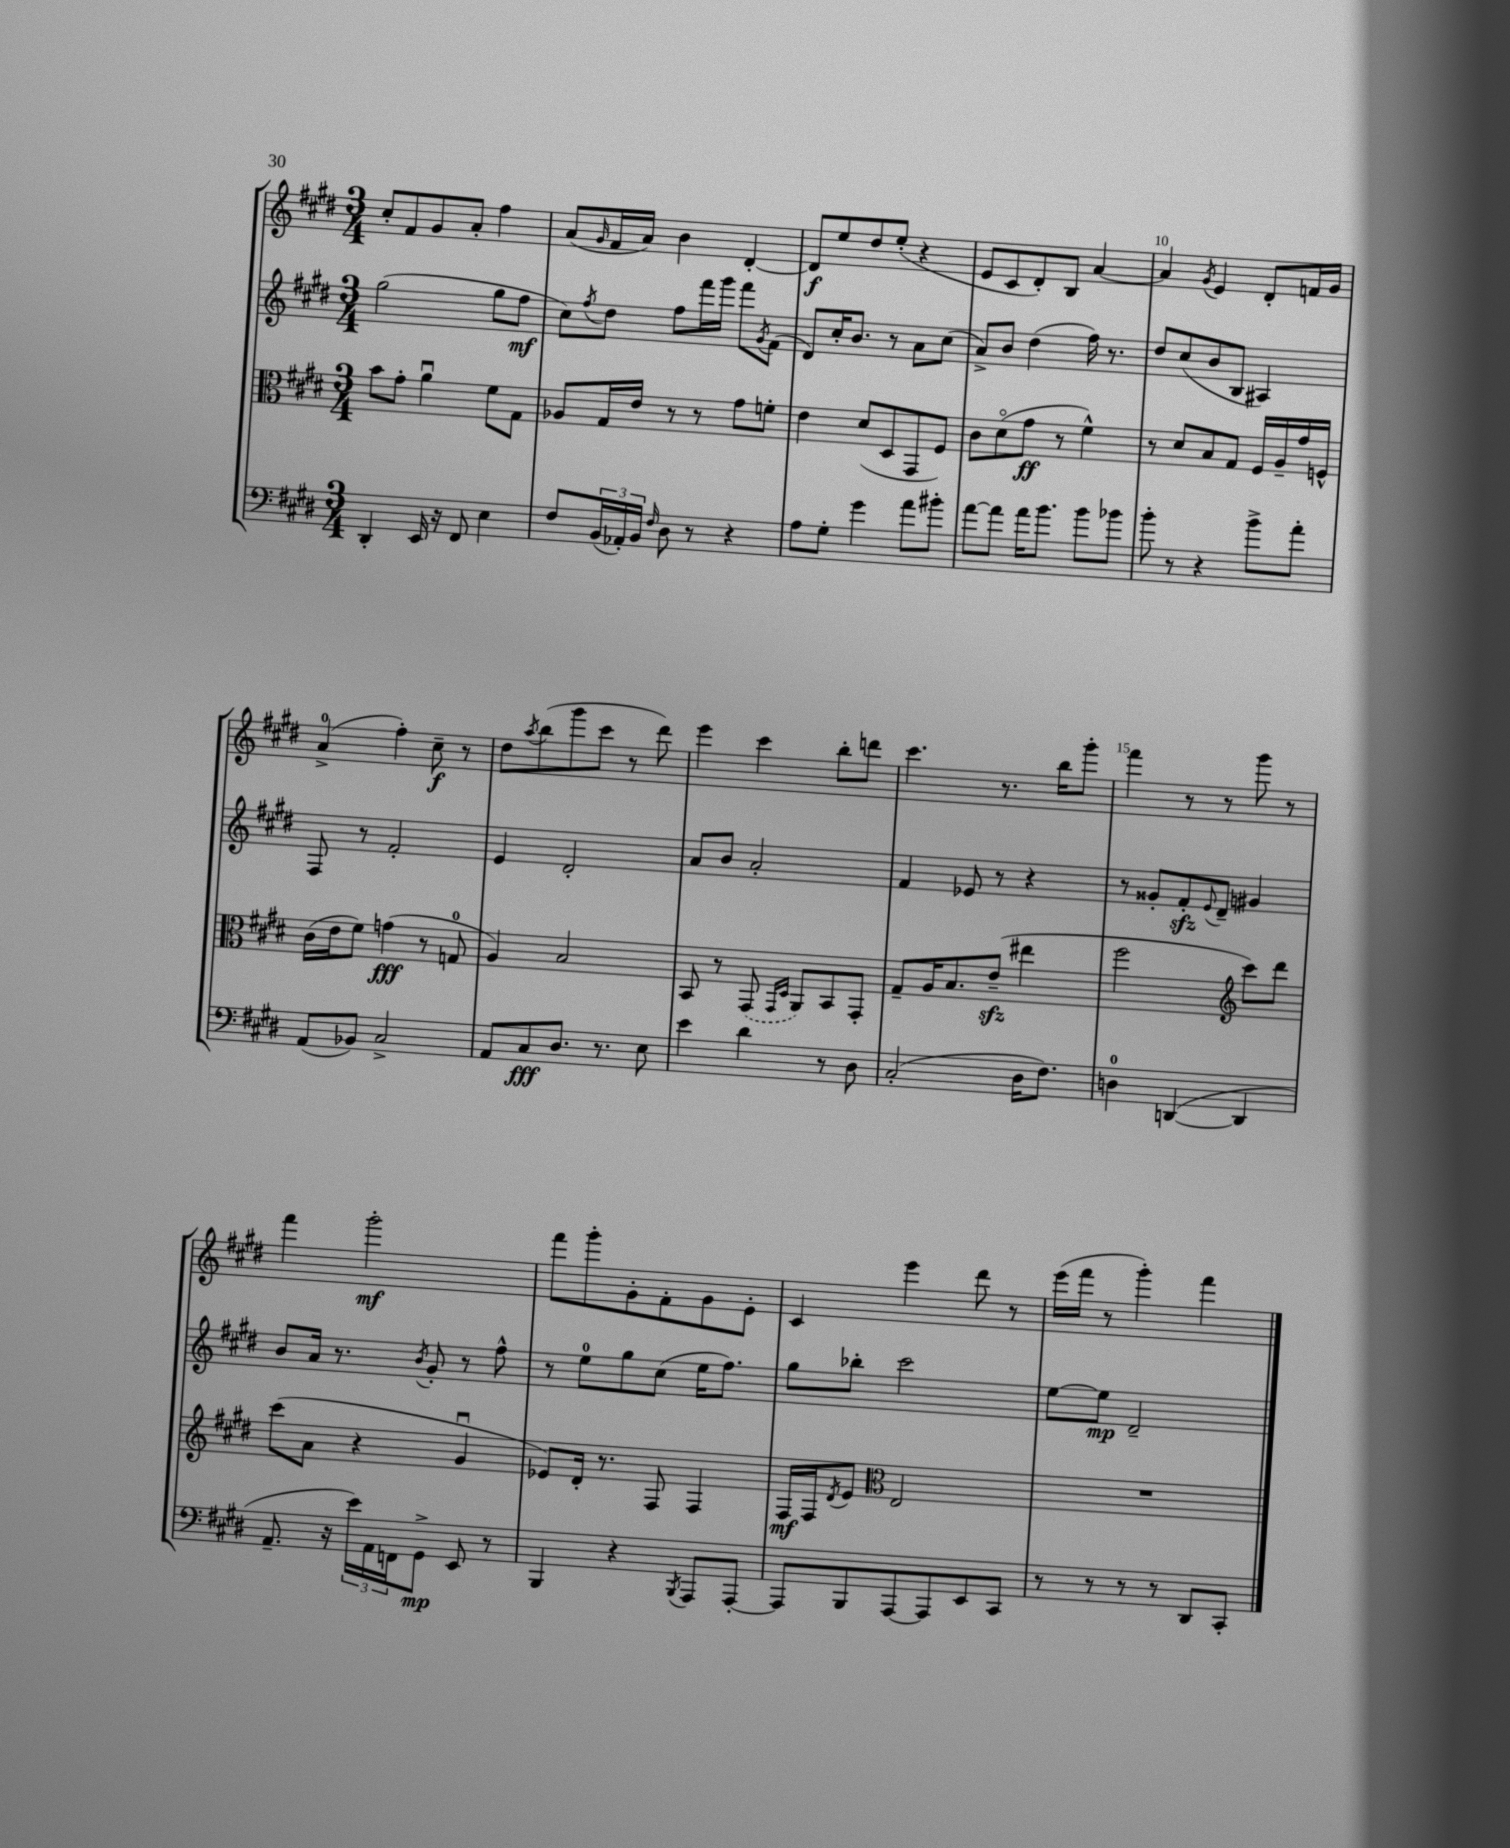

**kern	**dynam	**kern	**dynam	**kern	**dynam	**kern	**dynam
*part4	*part4	*part3	*part3	*part2	*part2	*part1	*part1
*staff4	*staff4	*staff3	*staff3	*staff2	*staff2	*staff1	*staff1
*clefF4	*	*clefC3	*	*clefG2	*	*clefG2	*
*k[f#c#g#d#]	*	*k[f#c#g#d#]	*	*k[f#c#g#d#]	*	*k[f#c#g#d#]	*
*M3/4	*	*M3/4	*	*M3/4	*	*M3/4	*
=6	=6	=6	=6	=6	=6	=6	=6
4DD#'/	.	8b\L	.	(2gg#\	.	8cc#'/L	.
.	.	8g#'\J	.	.	.	8f#/	.
16EE/	.	4au\	.	.	.	8g#/	.
16r	.	.	.	.	.	.	.
8FF#/	.	.	.	.	.	8a'/J	.
4E\	.	8f#\L	.	8gg#\L	.	4ff#\	.
.	.	8G#\J	.	8ff#\J	mf	.	.
=7	=7	=7	=7	=7	=7	=7	=7
8F#/L	.	8A-X/L	.	8cc#\L)	.	(8a/L	.
.	.	.	.	8qff#/	.	16qqg#/	.
(24BB/L	.	16G#/L	.	8dd#\J	.	16f#/L	.
24AA-X'/)	.	.	.	.	.	.	.
.	.	16e/JJ	.	.	.	16a/JJ)	.
24BB/JJ	.	.	.	.	.	.	.
16qqF#/	.	.	.	.	.	.	.
8D#\	.	8r	.	8ff#\L	.	4b\	.
8r	.	8r	.	16fff#\L	.	.	.
.	.	.	.	16ggg#\JJ	.	.	.
4r	.	8g#\L	.	8fff#\L	.	[4d#'/	.
.	.	.	.	8qg#/	.	.	.
.	.	8fn'\J	.	(8f#\J	.	.	.
=8	=8	=8	=8	=8	=8	=8	=8
8A\L	.	4e\	.	8d#/L)	.	8d#/L]	f
8G#'\J	.	.	.	16cc#'/K	.	8ee/	.
.	.	.	.	8.b/J	.	.	.
4g#\	.	(8d#/L	.	.	.	8dd#/	.
.	.	8D#/	.	8r	.	(8ee'/J	.
8a\L	.	8GG#/	.	8a\L	.	4r	.
8b#X'\J	.	8F#/J)	.	(8cc#\J	.	.	.
=9	=9	=9	=9	=9	=9	=9	=9
[8a\L	.	8c#\L	.	8a^/L)	.	8e/L	.
8a\J]	.	(8d#\	.	8b/J	.	8c#/	.
16a\KL	.	8g#\J	ff	(4dd#\	.	8d#'/)	.
8.b\J	.	.	.	.	.	.	.
.	.	8r	.	.	.	8B/J	.
8b\L	.	4f#^^\)	.	16ff#\)	.	[4a/	.
.	.	.	.	8.r	.	.	.
8b-X\J	.	.	.	.	.	.	.
=10	=10	=10	=10	=10	=10	=10	=10
8b'\	.	8r	.	8dd#/L	.	4a/]	.
8r	.	8d#/L	.	(8cc#/	.	.	.
.	.	.	.	.	.	8qg#/	.
4r	.	8B/	.	8b/	.	4e/	.
.	.	8G#/J	.	8B/J	.	.	.
8b^\L	.	16F#/LL	.	4A#X/)	.	8d#'/L	.
.	.	16A~/	.	.	.	.	.
8a'\J	.	16g#/	.	.	.	16fn/L	.
.	.	16Fn^^/JJ	.	.	.	16g#/JJ	.
!!LO:LB:g=z
=11	=11	=11	=11	=11	=11	=11	=11
(8AA/L	.	(16c#\LL	.	8F#/	.	(4a^/	.
.	.	16e\J	.	.	.	.	.
8BB-X/J)	.	8f#\J)	.	8r	.	.	.
2C#^/	.	(4gn\	fff	2f#'/	.	4ff#'\)	.
.	.	8r	.	.	.	8cc#~\	f
.	.	8Gn/	.	.	.	8r	.
=12	=12	=12	=12	=12	=12	=12	=12
8AA/L	.	4A/)	.	4e/	.	8dd#\L	.
.	.	.	.	.	.	8qaa/	.
8C#/	fff	.	.	.	.	(8bb\	.
8.D#/J	.	2B/	.	2d#'/	.	8ggg#\	.
.	.	.	.	.	.	8ccc#\J	.
8.r	.	.	.	.	.	.	.
.	.	.	.	.	.	8r	.
8E\	.	.	.	.	.	8ddd#\)	.
=13	=13	=13	=13	=13	=13	=13	=13
4e\	.	8BB/	.	8a/L	.	4eee\	.
.	.	8r	.	8b/J	.	.	.
4d#\	.	(8GG#/	.	2a'/	.	4ccc#\	.
.	.	16qqGG#/LL	.	.	.	.	.
.	.	16qqD#/JJ	.	.	.	.	.
.	.	8AA/L)	.	.	.	.	.
8r	.	8BB/	.	.	.	8bb'\L	.
8D#\	.	8GG#'/J	.	.	.	8dddn\J	.
=14	=14	=14	=14	=14	=14	=14	=14
(2C#'/	.	8G#~/L	.	4f#/	.	4.ccc#\	.
.	.	16A/K	.	.	.	.	.
.	.	8.B/	.	.	.	.	.
.	.	.	.	8e-X/	.	.	.
.	.	(8ezz~/J	.	8r	.	8.r	.
16D#\KL	.	4ee#X\	.	4r	.	.	.
8.F#\J)	.	.	.	.	.	16bb\KL	.
.	.	.	.	.	.	8ggg#'\J	.
=15	=15	=15	=15	=15	=15	=15	=15
4Dn\	.	2ff#\	.	8r	.	4fff#\	.
.	.	.	.	8g##X'/L	.	.	.
([4DDn/	.	.	.	8f#zz'/	.	8r	.
.	.	.	.	8qqe/	.	.	.
.	.	.	.	8d#~/J	.	8r	.
*	*	*clefG2	*	*	*	*	*
4DD/]	.	8ccc#\L)	.	4g#X/	.	8ggg#\	.
.	.	8ddd#\J	.	.	.	8r	.
!!LO:LB:g=z
=16	=16	=16	=16	=16	=16	=16	=16
8.AA~/	.	(8ccc#\L	.	8b/L	.	4fff#\	.
.	.	8a\J	.	16a/Jk	.	.	.
16r	.	.	.	8.r	.	.	.
24e\LL)	.	4r	.	.	.	2ggg#'\	mf
24AA\	.	.	.	.	.	.	.
24FFn\J	.	.	.	.	.	.	.
.	.	.	.	8qb/	.	.	.
8GG#^\J	mp	.	.	8g#'/	.	.	.
8EE/	.	4g#u/	.	8r	.	.	.
8r	.	.	.	8ff#^^\	.	.	.
=17	=17	=17	=17	=17	=17	=17	=17
4BBB/	.	8e-X/L)	.	8r	.	8fff#\L	.
.	.	16d#'/Jk	.	8ee\L	.	8ggg#'\	.
.	.	8.r	.	.	.	.	.
4r	.	.	.	8gg#\	.	8g#'\	.
.	.	8F#/	.	(8cc#\J	.	8f#'\	.
8qBBB/	.	.	.	.	.	.	.
8AAA/L	.	4F#/	.	16ee\KL	.	8g#\	.
.	.	.	.	8.ff#\J)	.	.	.
[8AAA'/J	.	.	.	.	.	8e'\J	.
=18	=18	=18	=18	=18	=18	=18	=18
8AAA/L]	.	16F#/LL	mf	8gg#\L	.	4c#/	.
.	.	16F#/J	.	.	.	.	.
.	.	8qd#/	.	.	.	.	.
8BBB/	.	8e/J	.	8bb-X'\J	.	.	.
*	*	*clefC3	*	*	*	*	*
[8AAA/	.	2E/	.	2ccc#\	.	4eee\	.
8AAA/]	.	.	.	.	.	.	.
8EE/	.	.	.	.	.	8ddd#\	.
8CC#/J	.	.	.	.	.	8r	.
=19	=19	=19	=19	=19	=19	=19	=19
8r	.	2.r	.	[8ee\L	.	(16eee\LL	.
.	.	.	.	.	.	16fff#\JJ	.
8r	.	.	.	8ee\J]	mp	8r	.
8r	.	.	.	2d#~/	.	4ggg#'\)	.
8r	.	.	.	.	.	.	.
8DD#/L	.	.	.	.	.	4fff#\	.
8CC#'/J	.	.	.	.	.	.	.
==	==	==	==	==	==	==	==
*-	*-	*-	*-	*-	*-	*-	*-
